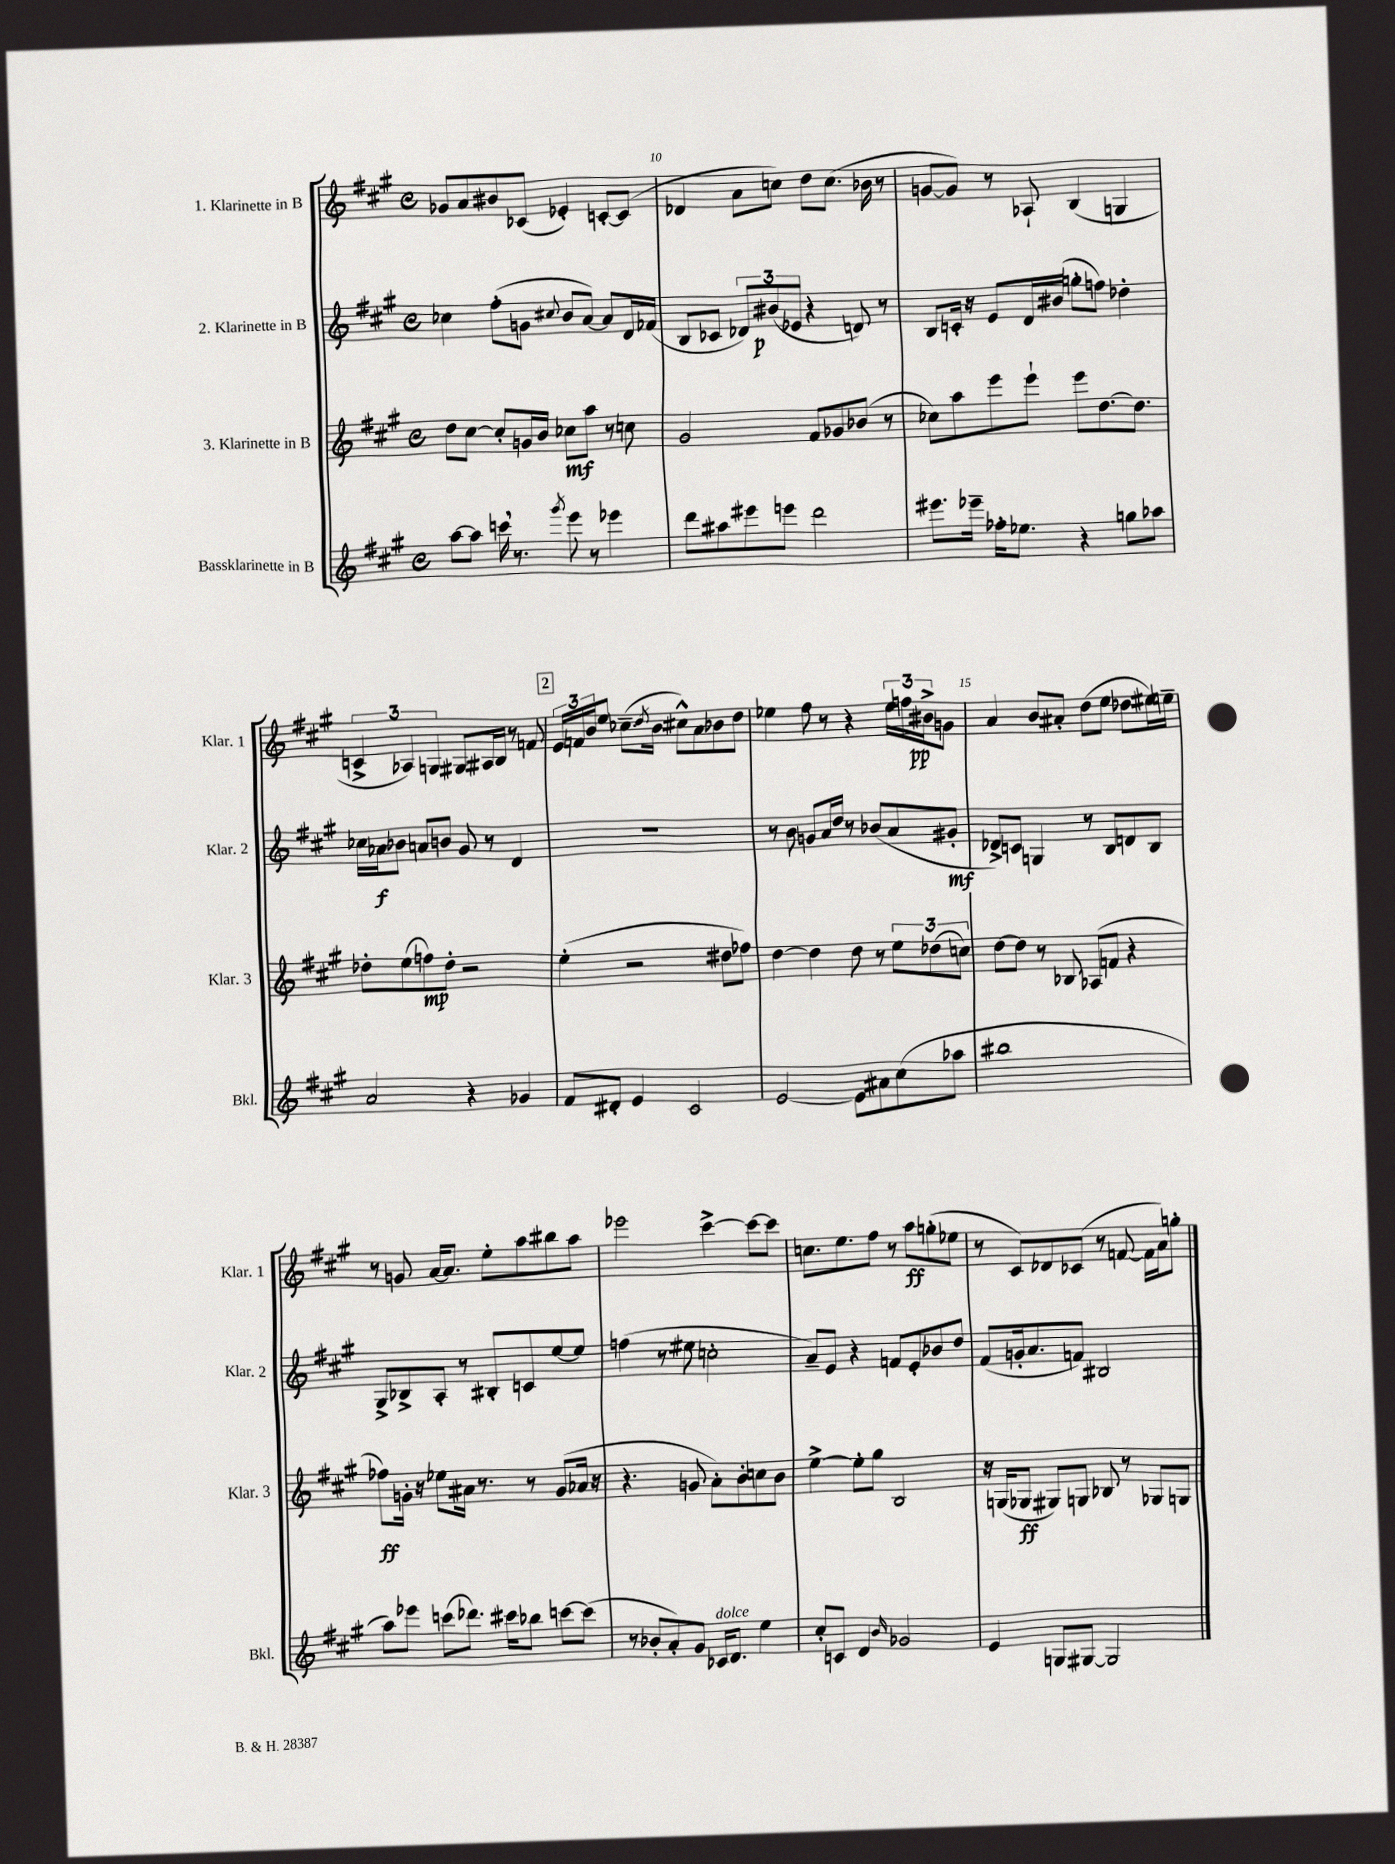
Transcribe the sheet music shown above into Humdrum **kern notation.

**kern	**kern	**dynam	**kern	**dynam	**kern	**dynam
*part4	*part3	*part3	*part2	*part2	*part1	*part1
*staff4	*staff3	*staff3	*staff2	*staff2	*staff1	*staff1
*I"Bassklarinette in B	*I"3. Klarinette in B	*	*I"2. Klarinette in B	*	*I"1. Klarinette in B	*
*I'Bkl.	*I'Klar. 3	*	*I'Klar. 2	*	*I'Klar. 1	*
*clefG2	*clefG2	*	*clefG2	*	*clefG2	*
*k[f#c#g#]	*k[f#c#g#]	*	*k[f#c#g#]	*	*k[f#c#g#]	*
*M4/4	*M4/4	*	*M4/4	*	*M4/4	*
*met(c)	*met(c)	*	*met(c)	*	*met(c)	*
=9	=9	=9	=9	=9	=9	=9
[8aa\L	8dd\L	.	4cc-X\	.	8g-X/L	.
8aa\J]	[8cc#\J	.	.	.	8a/	.
16cccn,\	8cc#'/L]	.	(8ff#'\L	.	8b#X/	.
8.r	.	.	.	.	.	.
.	16gn/L	.	8gn\J	.	(8c-X/J	.
.	16b/JJ	.	.	.	.	.
8qggg#/	.	.	8qqcc#X/	.	.	.
8eee\	8cc-X\L	mf	8b/L	.	4e-X'/)	.
8r	8aa\J	.	[8a/J)	.	.	.
4eee-X\	8r	.	8a/L]	.	[8cn'/L	.
.	8ccn\	.	16d/L	.	(8c/J]	.
.	.	.	(16f-X/JJ	.	.	.
=10	=10	=10	=10	=10	=10	=10
8ddd\L	2g#/	.	8B/L	.	4d-X/	.
8aa#X\	.	.	8c-X/J	.	.	.
8eee#X\	.	.	12d-X/L)	.	8a\L	.
.	.	.	(12b#X/	p	.	.
8eeen\J	.	.	.	.	8ccn\J)	.
.	.	.	12e-X/J	.	.	.
2ddd\	8f#/L	.	4r	.	8dd\L	.
.	8g-X/	.	.	.	(8.cc\J	.
.	(8b-X/J	.	8dn/)	.	.	.
.	.	.	.	.	16b-X\	.
.	8r	.	8r	.	8r	.
=11	=11	=11	=11	=11	=11	=11
8.eee#X\L	8cc-X\L)	.	8B/L	.	[8gn/L	.
.	8aa\	.	16cn'/Jk	.	8g/J])	.
16eee-X~\Jk	.	.	16r	.	.	.
16ff-X'\KL	8eee\	.	8e/L	.	8r	.
8.ee-X\J	.	.	.	.	.	.
.	8eee`\J	.	16d/L	.	8A-X`/	.
.	.	.	(16b#X/JJ	.	.	.
4r	8eee\L	.	8ggn'\L	.	(4B/	.
.	[8.dd\	.	8ffn\J)	.	.	.
8ggn\L	.	.	4dd-X'\	.	4Gn/	.
.	8.dd\J]	.	.	.	.	.
8aa-X\J	.	.	.	.	.	.
!!LO:LB:g=z
=12	=12	=12	=12	=12	=12	=12
2a/	8dd-X'\L	.	16cc-X\LL	.	6cn^/	.
.	.	.	16a-X\J	f	.	.
.	(8ee\	.	8b-X\J	.	.	.
.	.	.	.	.	6A-X/)	.
.	8ffn\)	mp	8an/L	.	.	.
.	.	.	.	.	6Gn/	.
.	8dd-'\J	.	8bn/J	.	.	.
4r	2r	.	8g#/	.	8G#X/L	.
.	.	.	8r	.	16A#X/L	.
.	.	.	.	.	16B/JJ	.
4g-X/	.	.	4d/	.	8r	.
.	.	.	.	.	8fn/	.
!!LO:REH:place=s1:t=2
=13	=13	=13	=13	=13	=13	=13
8f#/L	(4ee'\	.	1r	.	24e/LL	.
.	.	.	.	.	24fn/	.
.	.	.	.	.	24b/J	.
8d#X'/J	.	.	.	.	8ee/J	.
4e/	2r	.	.	.	(8.cc-X~\L	.
.	.	.	.	.	8qdd/	.
.	.	.	.	.	16b\Jk	.
2c#/	.	.	.	.	8cc#X^^\L)	.
.	.	.	.	.	8a\	.
.	8dd#X\L	.	.	.	8b-X\	.
.	8ff-X\J)	.	.	.	8dd\J	.
=14	=14	=14	=14	=14	=14	=14
[2e/	[4dd\	.	8r	.	4ee-X\	.
.	.	.	8b\	.	.	.
.	4dd\]	.	8gn/L	.	8ff#\	.
.	.	.	16a/L	.	8r	.
.	.	.	16dd/JJ	.	.	.
8e\L]	8dd\	.	8r	.	4r	.
8a#X\	8r	.	(8b-X/L	.	.	.
(8cc#\	12ee\L	.	8a/	.	24ee-\LL	.
.	.	.	.	.	24ffn\	.
.	(12dd-X\	.	.	.	24b#X^\J	pp
8aa-X\J	.	.	8g#X'/J	mf	8gn\J	.
.	12ccn\J)	.	.	.	.	.
=15	=15	=15	=15	=15	=15	=15
1bb#X	[8dd\L	.	8d-X^/L)	.	4a/	.
.	8dd\J]	.	8cn/J	.	.	.
.	8r	.	4Gn/	.	8b/L	.
.	8B-X/	.	.	.	8a#X'/J	.
.	(8A-X/L	.	8r	.	(8dd\L	.
.	8fn/J	.	8B/L	.	8ee\J	.
.	4r	.	8dn/	.	8dd-X\L	.
.	.	.	8B/J	.	16ee#X\L)	.
.	.	.	.	.	16een~\JJ	.
!!LO:LB:g=z
=16	=16	=16	=16	=16	=16	=16
8aa\L)	8ff-X\L)	ff	8G#^/L	.	8r	.
8eee-X\J	16gn'\Jk	.	8B-X^/	.	8gn/	.
.	16r	.	.	.	.	.
(8cccn\L	8ee-X\L	.	8A'/J	.	[16a/KL	.
.	.	.	.	.	8.a/J]	.
8.ddd-X\J)	16a#X\Jk	.	8r	.	.	.
.	8.r	.	.	.	.	.
.	.	.	8B#X'/L	.	8ee'\L	.
16ccc#X\KL	.	.	.	.	.	.
8bb-X\J	8r	.	8cn/	.	8aa\	.
[8cccn\L	(8g/L	.	[8ee/	.	8bb#X\	.
(8ccc\J]	16a-X/Jk	.	8ee/J]	.	8aa\J	.
.	16r	.	.	.	.	.
=17	=17	=17	=17	=17	=17	=17
8r	4.r	.	(4ffn\	.	2eee-X\	.
8b-X'/L	.	.	.	.	.	.
8a'/)	.	.	8r	.	.	.
8g#/J	8gn/	.	8ee#X\	.	.	.
!LO:TX:a:i:t=dolce	!	!	!	!	!	!
16c-X/KL	8a'\L)	.	2ccn'\	.	[4ccc#^\	.
8.d/J	.	.	.	.	.	.
.	8b'\	.	.	.	.	.
4ee\	8ccn\	.	.	.	8ccc#\L_	.
.	8b\J	.	.	.	8ccc#\J]	.
=18	=18	=18	=18	=18	=18	=18
8cc#'/L	[4ee^\	.	8a~/L)	.	8.ccn\L	.
8cn/J	.	.	8e/J	.	.	.
.	.	.	.	.	8.ee\	.
4d/	8ee'\L]	.	4r	.	.	.
.	8gg#\J	.	.	.	8ff#\J	.
16qqb/	.	.	.	.	.	.
2g-X/	2B/	.	8fn/L	.	8r	.
.	.	.	8e'/	.	8aa\L	ff
.	.	.	8b-X/	.	(8ggn'\	.
.	.	.	8dd/J	.	8ee-X\J	.
=19	=19	=19	=19	=19	=19	=19
4e/	16r	.	(8f#/L	.	8r	.
.	(16Gn/KL	.	.	.	.	.
.	8G-X/J	ff	16gn'/k	.	8c#/L)	.
.	.	.	8.a/	.	.	.
8Gn/L	8G#X/L)	.	.	.	8d-X/	.
[8G#X/J	8Gn/J	.	8fn/J)	.	(8c-X/J	.
2G#/]	8B-X/	.	2B#X/	.	8r	.
.	8r	.	.	.	[8fn/	.
.	8G-X/L	.	.	.	16f\LL]	.
.	.	.	.	.	16a\J)	.
.	8Gn/J	.	.	.	8ggn'\J	.
==	==	==	==	==	==	==
*-	*-	*-	*-	*-	*-	*-
